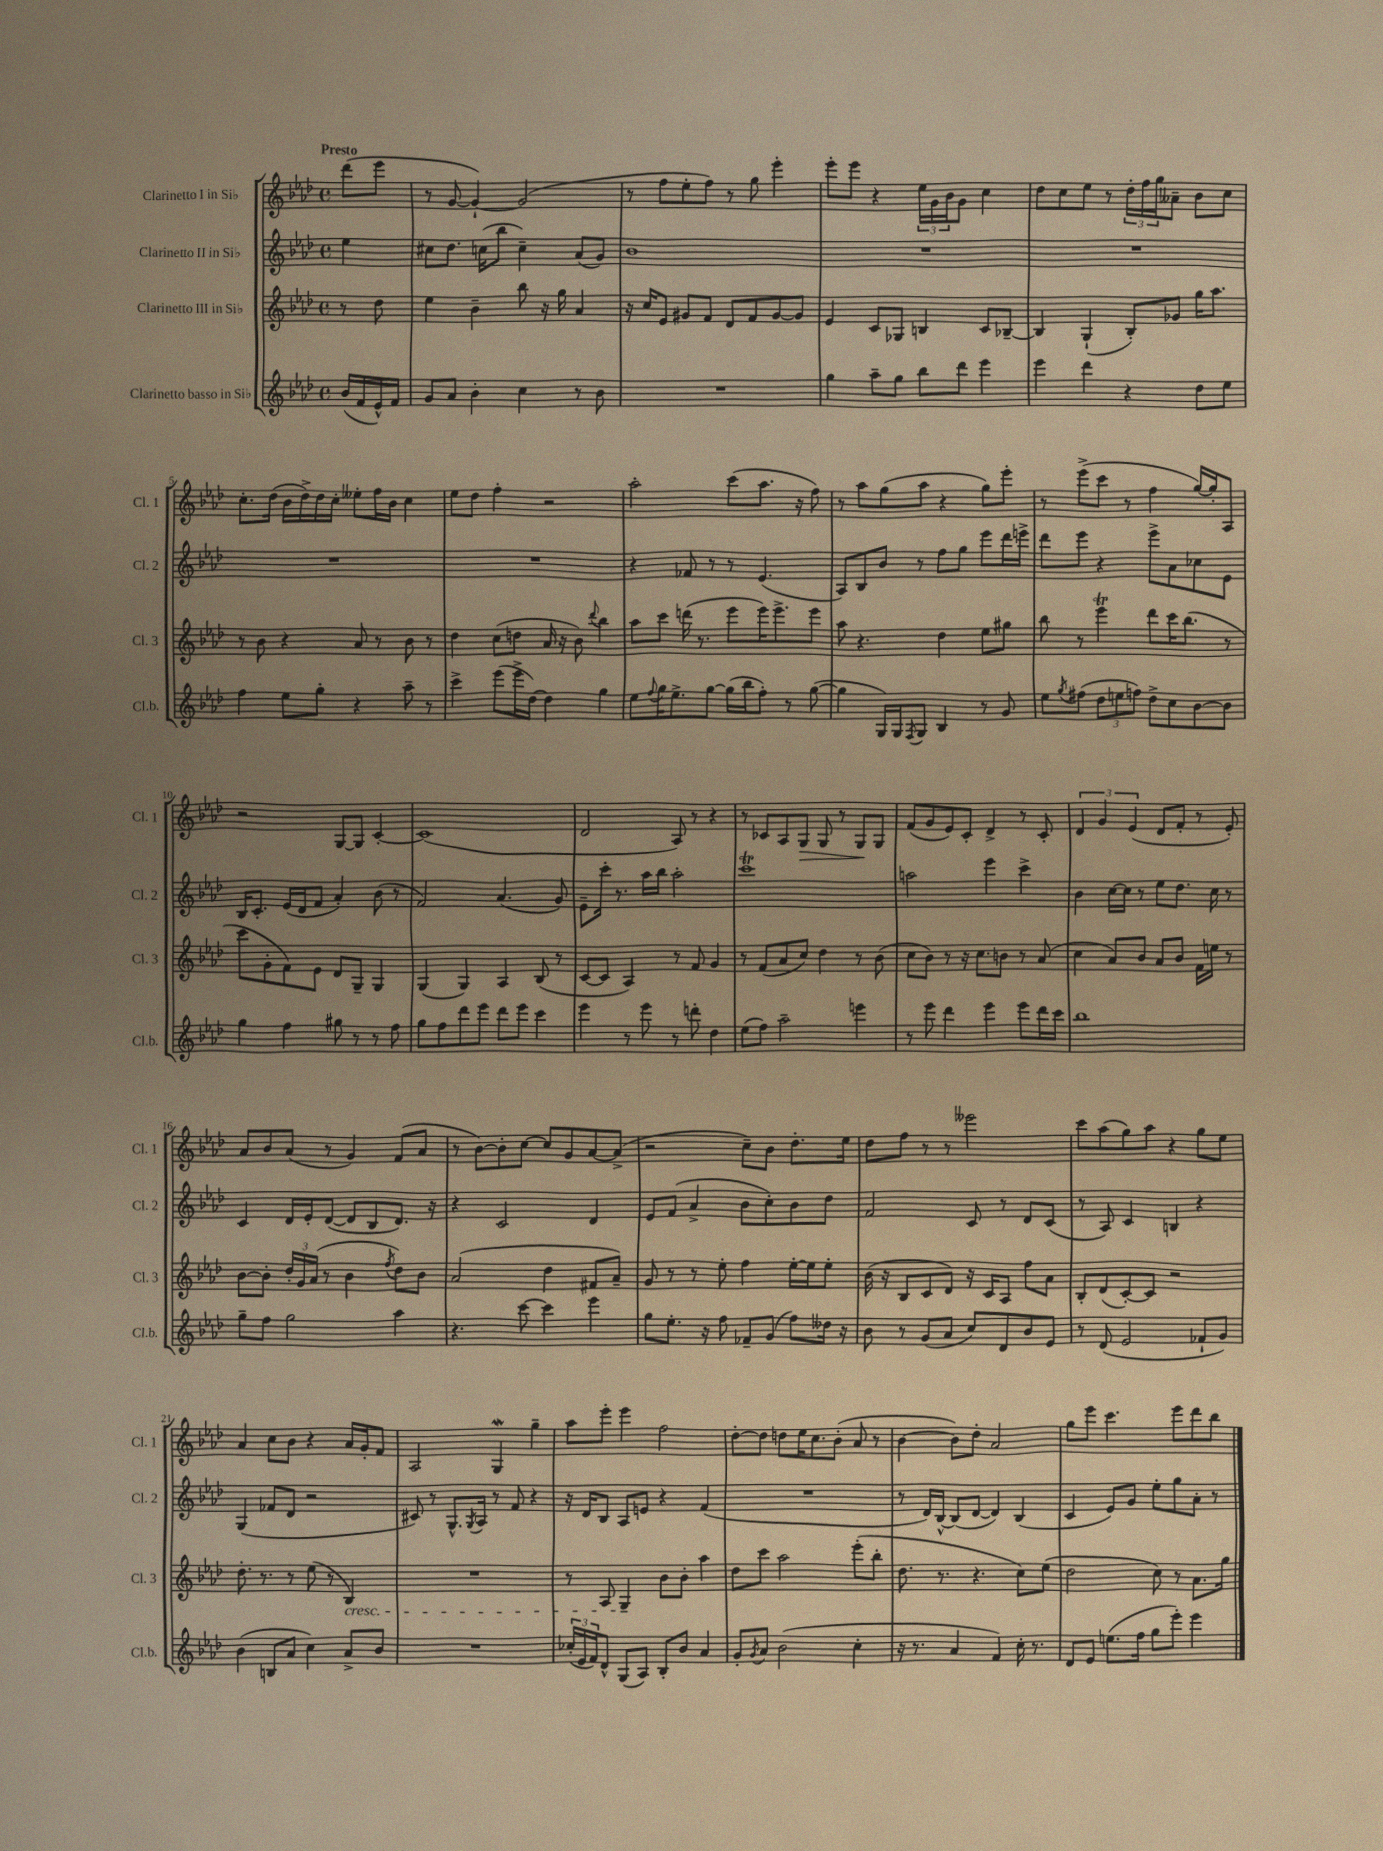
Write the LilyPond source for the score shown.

<<
\new StaffGroup <<
\new Staff = "s0" \with { instrumentName = "Clarinetto I in Sib" shortInstrumentName = "Cl. 1" } {
    \clef treble \key aes \major \defaultTimeSignature \time 4/4 \partial 4 \tempo "Presto"
    des'''8( ees'''8 |
    r8 g'8~ g'4~-!) g'2( |
    r8 f''8 ees''8-. f''8) r8 g''8 ees'''4-. |
    ees'''8-. ees'''8 r4 \tuplet 3/2 { ees''16 g'16 bes'16 } g'8 c''4 |
    des''8 c''8 ees''8 r8 \tuplet 3/2 { des''16-. f''16 g''16 } aeses'8-- bes'8 c''8 |
    c''8.-. des''16( bes'16 des''16->) des''16 c''16-. eeses''8-. f''16 bes'16 c''4 |
    ees''8 des''8 f''4-. r2 |
    aes''2-. c'''8( aes''8. r16 f''8) |
    r8 aes''8 g''8( aes''8 r4 g''8) ees'''8-. |
    r8 ees'''8->( c'''8 r8 f''4 g''16~) g''16-. aes8 |
    r2 g8~ g8 c'4~-. |
    c'1( |
    des'2 aes8) r8 r4 |
    r8 ces'8 aes8 g8\> g8 r8 g8\! g8 |
    f'8( g'8 ees'8) c'8-. des'4-> r8 c'8-. |
    \tuplet 3/2 { des'4 g'4 ees'4( } des'8 f'8-. r8 ees'8-.) |
    aes'8 bes'8 aes'8( r8 g'4) f'8( aes'8 |
    r8 bes'8~) bes'8-. c''8~ c''8 g'8 aes'8~ aes'8->( |
    r2 c''8--) bes'8 des''8.-. ees''16 |
    des''8 f''8 r8 r8 eeses'''2 |
    c'''8 aes''8( g''8) aes''8 r4 g''8 ees''8 |
    aes'4 c''8 bes'8 r4 aes'16 g'16-. f'8 |
    aes2 g4\mordent g''4-- |
    aes''8 ees'''8-. ees'''4 f''2 |
    des''8~-. des''8 d''8 ees''16 c''8. bes'8-.( aes'8 r8 |
    bes'4~ bes'8) des''8-. aes'2 |
    g''8 ees'''8 c'''4. ees'''8 des'''8 bes''8 \bar "|." |
}
\new Staff = "s1" \with { instrumentName = "Clarinetto II in Sib" shortInstrumentName = "Cl. 2" } {
    \clef treble \key aes \major \defaultTimeSignature \time 4/4 \partial 4
    ees''4 |
    cis''8 des''8. c''16( bes''8 c''4--) aes'8( g'8) |
    bes'1 |
    R1 |
    R1 |
    R1 |
    R1 |
    r4 fes'8 r8 r8 ees'4.( |
    aes8) bes8 bes'8 r8 f''8 g''8 ees'''8 des'''16 e'''16-> |
    des'''8 ees'''8 r4 ees'''8-> aes'8 ces''8 ees'8 |
    bes16 c'8.-. ees'16( des'16 f'8 aes'4-.) bes'8( r8 |
    f'2) aes'4.( g'8) |
    ees'8-- c'''16-. r8. aes''16 bes''16 aes''2-. |
    c'''1\trill |
    a''2 ees'''4 c'''4-> |
    bes'4 c''16~ c''16 r8 ees''8 des''8. c''16 r8 |
    c'4 des'16 ees'16-. des'8~( des'8 bes8 des'8.) r16 |
    r4 c'2 des'4 |
    ees'8 f'8( aes'4-> bes'8 c''8-.) bes'8 des''8 |
    f'2 c'8 r8 des'8 c'8( |
    r8 aes8) c'4 b4 r4 |
    g4( fes'8 des'8 r2 |
    cis'8) r8 g8.-^ \acciaccatura { g8 } aes16 r8 f'8 r4 |
    r16 des'16 bes8 aes8 e'8 r4 f'4( |
    R1 |
    r8 des'16) bes16~-^ bes8( des'8~ des'4) bes4( |
    c'4 ees'8) g'8 ees''8-. g''8 aes'8-. r8 \bar "|." |
}
\new Staff = "s2" \with { instrumentName = "Clarinetto III in Sib" shortInstrumentName = "Cl. 3" } {
    \clef treble \key aes \major \defaultTimeSignature \time 4/4 \partial 4
    r8 des''8 |
    ees''4 bes'4-- bes''8 r16 g''16 aes'4 |
    r16 c''16 ees'8 gis'8 f'8 des'8 f'8 gis'8~ gis'8 |
    ees'4 c'8 ges8 b4 c'8 bes8~-- |
    bes4 g4-!( bes8-.) ges'8 g''16 aes''8. |
    r8 bes'8 r4 aes'8 r8 bes'8 r8 |
    des''4 c''8( d''8 aes'16 r16 bes'8) \appoggiatura { des'''8 } bes''4 |
    aes''8 c'''8 d'''16( r8. ees'''8 ees'''16) ees'''8.-> ees'''8 |
    aes''8 r4. des''4 ees''8 gis''8 |
    bes''8 r8 ees'''4\trill des'''8 c'''16 bes''8.( r8 |
    c'''8 g'8-. f'8) ees'8 des'8 g8-- g4 |
    g4( g4) aes4 bes8( r8 |
    c'8~ c'8 aes4) r8 f'8 g'4 |
    r8 f'8( aes'8 c''8) des''4 r8 bes'8( |
    c''8 bes'8) r8 r16 c''8. b'8 r8 aes'8( |
    c''4 aes'8) bes'8 aes'8 bes'8 f'16 e''16 r8 |
    bes'8~ bes'8-. \tuplet 3/2 { des''16-. g'16 aes'16( } r8 bes'4 \acciaccatura { f''8 } des''8) bes'8 |
    aes'2( des''4 fis'8 aes'8--) |
    g'8 r8 r8 ees''8-. f''4 ees''16~-. ees''16 ees''8-. |
    bes'16( r16 bes8 c'8 des'8) r16 c'16 aes8 f''8 aes'8 |
    bes8-. des'8( c'8~-.) c'8 r2 |
    des''8.-. r8. r8 ees''8( r8 bes4\cresc) |
    R1 |
    r8 aes8 g4--\! bes'8 bes'8-. aes''4 |
    des''8 c'''8 aes''2 ees'''8-.( bes''8-. |
    des''8. r8. r4. c''8) ees''8( |
    des''2 c''8) r8 aes'8. g''16 \bar "|." |
}
\new Staff = "s3" \with { instrumentName = "Clarinetto basso in Sib" shortInstrumentName = "Cl.b." } {
    \clef treble \key aes \major \defaultTimeSignature \time 4/4 \partial 4
    bes'16( f'16 ees'16-^) f'16 |
    g'8 aes'8 bes'4-. c''4 r8 bes'8 |
    R1 |
    g''4 aes''8-- g''8 bes''8 des'''8 ees'''4 |
    ees'''4 des'''4 r4 des''8 ees''8 |
    f''4 ees''8 g''8-. r4 aes''8-- r8 |
    c'''4-> ees'''8( ees'''16-> des''16~) des''4 g''4 |
    ees''8 \appoggiatura { f''8 } g''16 ees''8.-> g''8~ g''16( bes''16 f''8-.) r8 g''8~( |
    g''4 g16) g16 \acciaccatura { f8 } g8 bes4 r8 g'8 |
    ees''8 \acciaccatura { g''8 } fis''8( \tuplet 3/2 { des''8 e''8 f''8) } des''8-> c''8 bes'8~ bes'8 |
    g''4 f''4 gis''8 r8 r8 f''8 |
    g''8 f''8 des'''8 ees'''8 des'''8 ees'''8 c'''4 |
    ees'''4 r8 ees'''8 r8 d'''8-. des''4 |
    ees''8( f''8) aes''2-- e'''4 |
    r8 ees'''8 des'''4 ees'''4 ees'''8 des'''16 c'''16 |
    bes''1 |
    g''8-- f''8 g''2 aes''4 |
    r4. c'''8~ c'''4 ees'''4 |
    g''8 ees''8.-. r16 f''8 fes'8-- g'8( f''8) deses''16 r16 |
    bes'8 r8 g'8( aes'8 c''8) des'8 bes'8 ees'8 |
    r8 des'8( ees'2 fes'8-! g'8) |
    bes'4( b8 aes'8 c''4) aes'8-> bes'8 |
    R1 |
    \tuplet 3/2 { ces''16-.( ees'16 f'16) } des'8-^ g8( aes8) bes8-. bes'8 aes'4 |
    g'8-. \acciaccatura { g'8 } aes'8 bes'2( c''4-. |
    r16 r8. aes'4 f'4) c''16-. r8. |
    des'8 ees'8 e''8.( f''16 g''8 ees'''8-.) ees'''4 \bar "|." |
}
>>
>>
